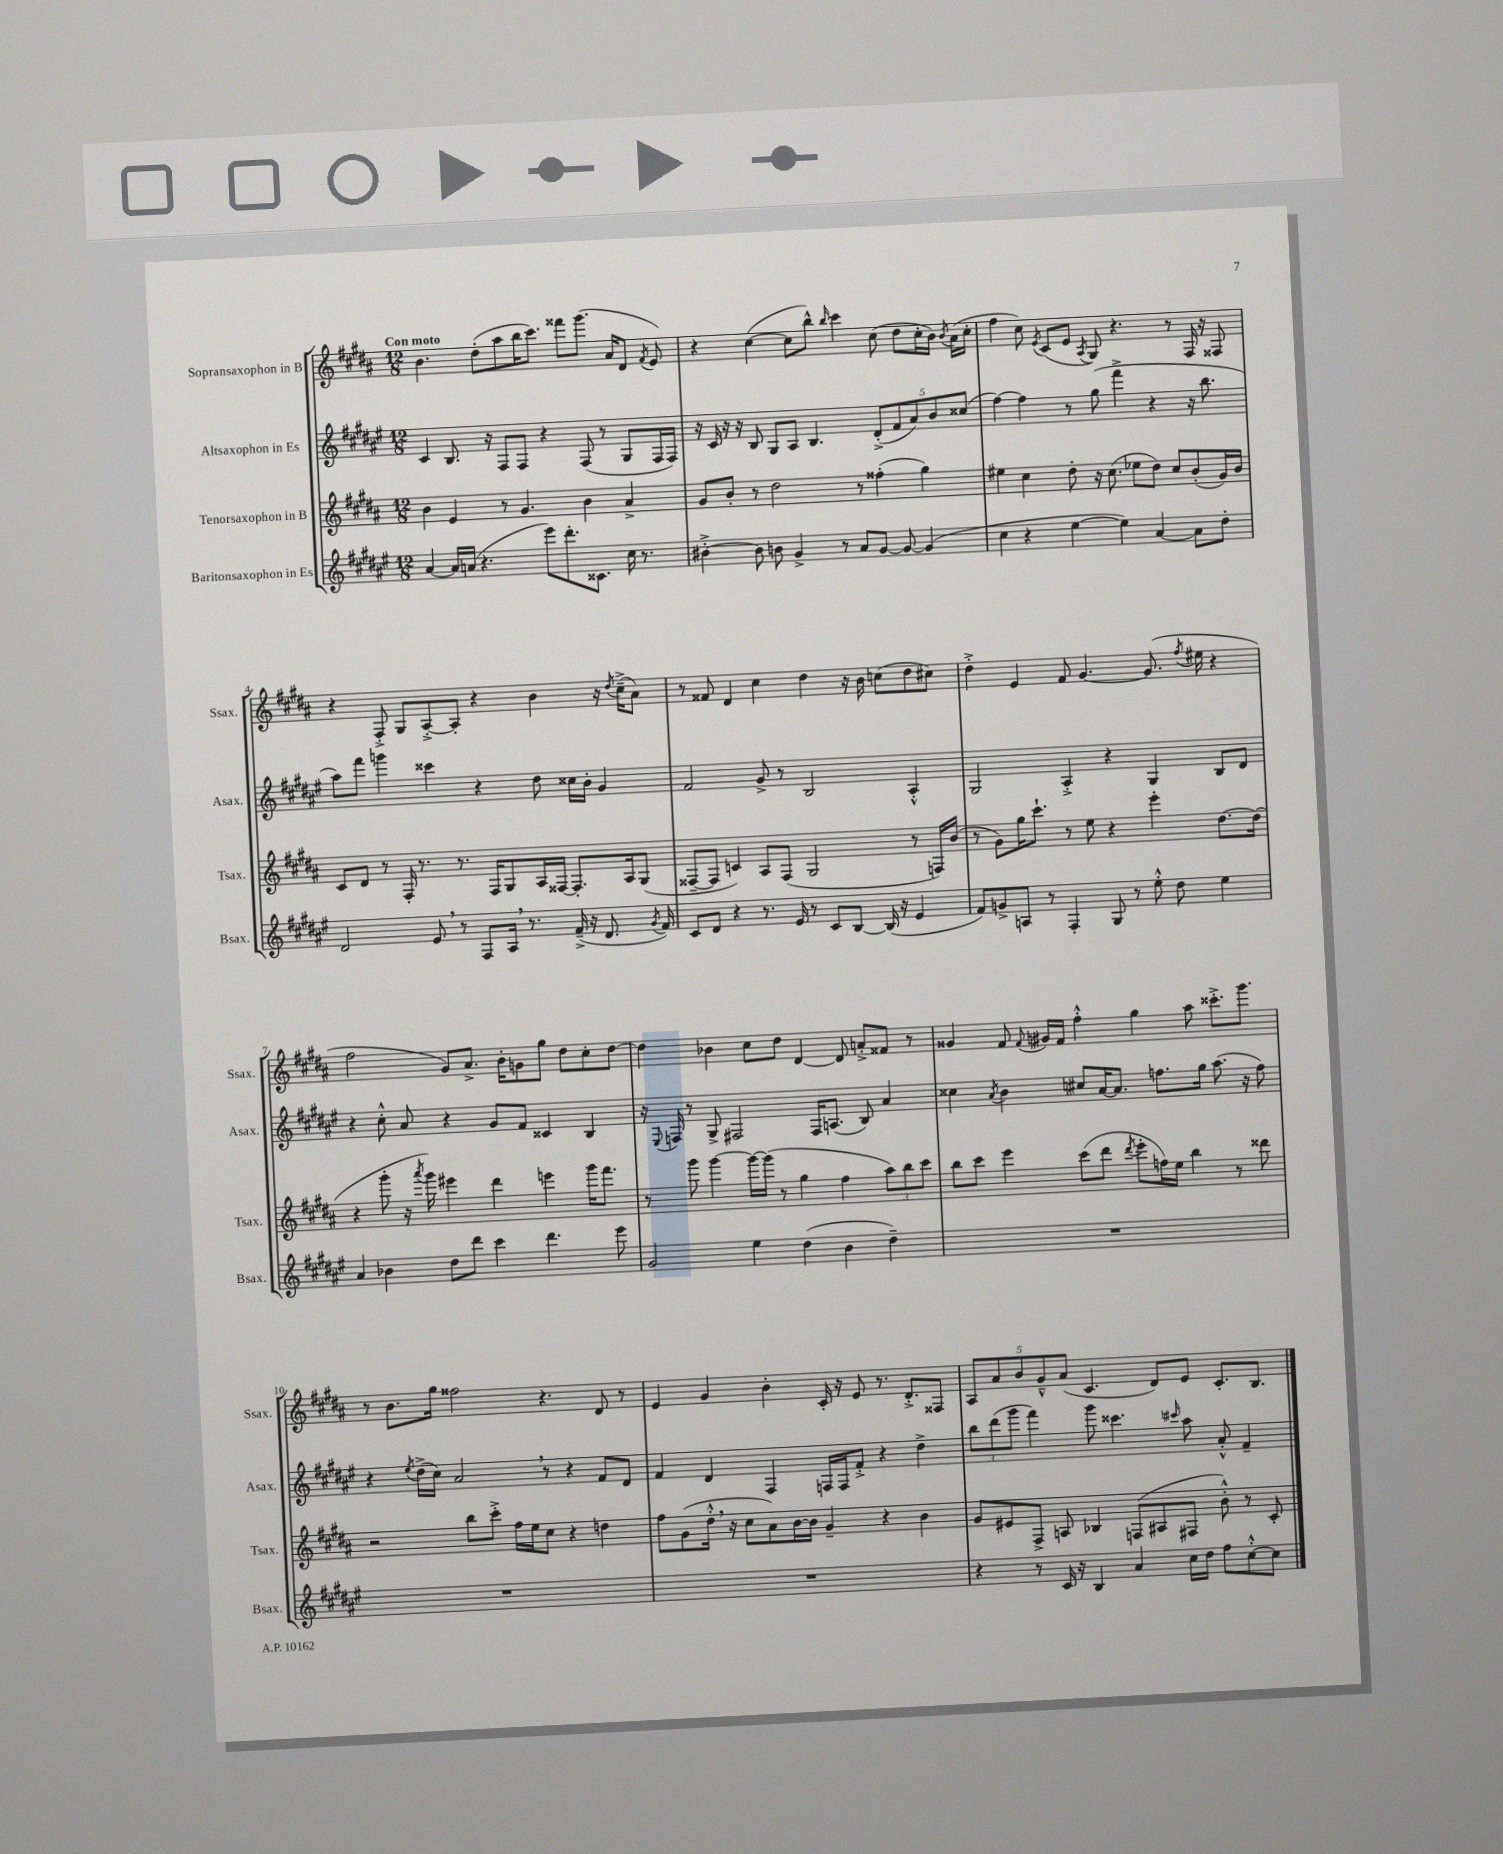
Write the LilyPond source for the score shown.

<<
\new StaffGroup <<
\new Staff = "s0" \with { instrumentName = "Sopransaxophon in B" shortInstrumentName = "Ssax." } {
    \clef treble \key b \major \numericTimeSignature \time 12/8 \tempo "Con moto"
    \autoBeamOff b'4. dis''8[-.( ais''8 b''16 cis'''8.]) fisis'''8[ gis'''8.]( ais'16[ dis'8] \acciaccatura { fis'8 } e'8) |
    r4 cis''4~( cis''8[ b''8]-^) \grace { b''16 } cis'''4 cis''8( dis''8[ cis''16-. b'16]) \acciaccatura { b'8 } ais'16[( cis''16]-. |
    fis''4 cis''8) \acciaccatura { e'8 } cis'8[( e'8] \acciaccatura { ais8 } gis8) r4. r8 fis16 r16 fisis8 |
    r4 fis8-.-> gis8[ ais8~-.-> ais8]-. r4 b'4 r16 \acciaccatura { dis''8 } cis''16[--->( ais'8]) |
    r8 fisis'8 dis'4 cis''4 dis''4 r16 b'16 c''8[( dis''8 cis''8]) |
    dis''4-.-> e'4 fis'8 gis'4.~ gis'8.( \acciaccatura { fis''8 } eis''16 r4 |
    fis''2 gis'8[) ais'8.]-> b'16[-. g'8 gis''8] dis''8[ cis''8-. dis''8]~ |
    dis''4 bes'4 cis''8[ dis''8] dis'4~ dis'8 a'8[-.-> fisis'8] r8 |
    gisis'4 fis'8 \appoggiatura { fis'8 } gis'16[ fis'16] fis''4-.-^ gis''4 ais''8 cisis'''8.[-.-> gis'''8.] |
    r8 b'8.[ gis''16] fisis''2 r4. dis'8 r8 |
    e'4 gis'4 b'4-. cis'16-. r16 e'8 r8. dis'8.[-.-> fisis8] |
    \tuplet 5/4 { ais8[ ais'8 b'8 gis'8---^ ais'8]( } cis'4. dis'8[) e'8] cis'8.[-. b8.] \bar "|." |
}
\new Staff = "s1" \with { instrumentName = "Altsaxophon in Es" shortInstrumentName = "Asax." } {
    \clef treble \key fis \major \numericTimeSignature \time 12/8
    \autoBeamOff cis'4 b8. r16 fis8[ fis8] r4 fis8( r8 gis8[ fis16 fis16]) |
    r16 cis'16 r16 r16 b8 gis8[ ais8] b4. \tuplet 5/4 { dis'8[-.->( fis'8 ais'8) b'8 cisis''8]( } |
    fis''4~) fis''4 r8 gis''8( fis'''4-> r4 r16 b''8. |
    ais''8[) fis'''8] g'''4 cisis'''4 r4 dis''8 cisis''16[ b'16]-. gis'4 |
    fis'2 gis'8-> r8 b2 ais4-.-^ |
    gis2 ais4-.-> r4 gis4 b8[ dis'8] |
    r4 cis''8-.-^ ais'8 r4 gis'8[ fis'8] cisis'4 b4 |
    r16 \appoggiatura { eis8 } f16 r8 gis8-> fis2 fis16[ a8.]( b8) ais'4 |
    cisis''4 \acciaccatura { ais'8 } b'4 cis''8[ ais'16~ ais'8.] f''8.[ gis''16] ais''8.( r16 f''8) |
    r4 \acciaccatura { eis''8 } dis''16[->( cis''16]) ais'2 \breathe r8 r4 fis'8[ dis'8] |
    fis'4 dis'4 fis4 f16[ f16 fis'8]-.-> r4 dis''4-> |
    \tuplet 3/2 { b''8[ dis'''8( gis'''8] } fis'''4) gis'''8 cisis'''4. \grace { cis'''16 } ais''8 ais'8-.-^ fis'4-- \bar "|." |
}
\new Staff = "s2" \with { instrumentName = "Tenorsaxophon in B" shortInstrumentName = "Tsax." } {
    \clef treble \key b \major \numericTimeSignature \time 12/8
    \autoBeamOff b'4 e'4 r8 gis'4. b'4 ais'4-> |
    gis'8[ b'8]-. r8 dis''2 r8 fisis''4-.( gis''4) |
    eis''4 cis''4 dis''8-. r16 cis''8.( ees''8[ dis''8]) cis''8[ b'8-.( gis'16) b'16] |
    cis'8[ dis'8] r8 fis16-. r8. r8. fis16[ gis8 ais16 fisis16]~ fisis8.[-. ais16 gis8]( |
    fisis8[~-- fisis8] c'4) ais8[ fisis8]( gis2 r8 f16[) b'16]( |
    r8 gis'8[) gis''16 cis'''8.]-! r8 e''8 r4 e'''4-. dis''8.[~ dis''16]( |
    r4 gis'''8-. r16 \acciaccatura { ais'''8 } gis'''16) eis'''4 dis'''4 e'''4 gis'''16[ fis'''8.] |
    r8 gis'''8 gis'''4~ gis'''16[~ gis'''16]( r8 gis''4 fis''4 \tuplet 3/2 { ais''8[) b''8 cis'''8] } |
    b''8[ cis'''8] e'''4 cis'''8[( dis'''8] \acciaccatura { dis'''8 } e'''8[-. f''16) e''16] b''4 r8 disis'''8 |
    r2 b''8[ cis'''8]-.-> fis''16[ e''16 cis''8] r4 d''4 |
    fis''8[ gis'8( dis''16]-.-^ \breathe r16 cis''8[ ais'8) b'16~ b'16] gis'4-- r4 b'4 |
    gis'8[ eis'8 fis8]-> a8 bes4 f8[( ais8 fis8] b'8-.-^) r8 cis'8-. \bar "|." |
}
\new Staff = "s3" \with { instrumentName = "Baritonsaxophon in Es" shortInstrumentName = "Bsax." } {
    \clef treble \key fis \major \numericTimeSignature \time 12/8
    \autoBeamOff ais'4~ ais'16[ a'16]( r4. eis'''8[) dis'''8.-. cisis'8.] cis''16 r8. |
    bis'4~-.-> bis'8 b'8 gis'4-> r8 ais'8[ gis'8]~ gis'8~ gis'4( |
    cis''4 r4 eis''4~ eis''4) ais'4~ ais'8[ dis''8]-. |
    dis'2 eis'8 \breathe r8 fis8[ ais16] \breathe r8. fis'16--->( r16 dis'8. \acciaccatura { gis'8 } fis'16) |
    cis'8[ dis'8] r4 r8. eis'16 r8 cis'8[ b8]~ b16( r16 eis'4 |
    fis'8[) g'8-> a8] r8 fis4-. gis8 r8 eis''8-.-^ dis''8 eis''4 |
    ais'4 bes'4 dis''8[ dis'''8] cis'''4 dis'''4. eis'''8 |
    gis'2 eis''4 dis''4( b'4 dis''4--) |
    R1. |
    R1. |
    R1. |
    r4 r8 cis'16 r16 b4 ais'4 cis''16[ dis''16] fis''8[ cis''8~-.-^ cis''8] \bar "|." |
}
>>
>>
